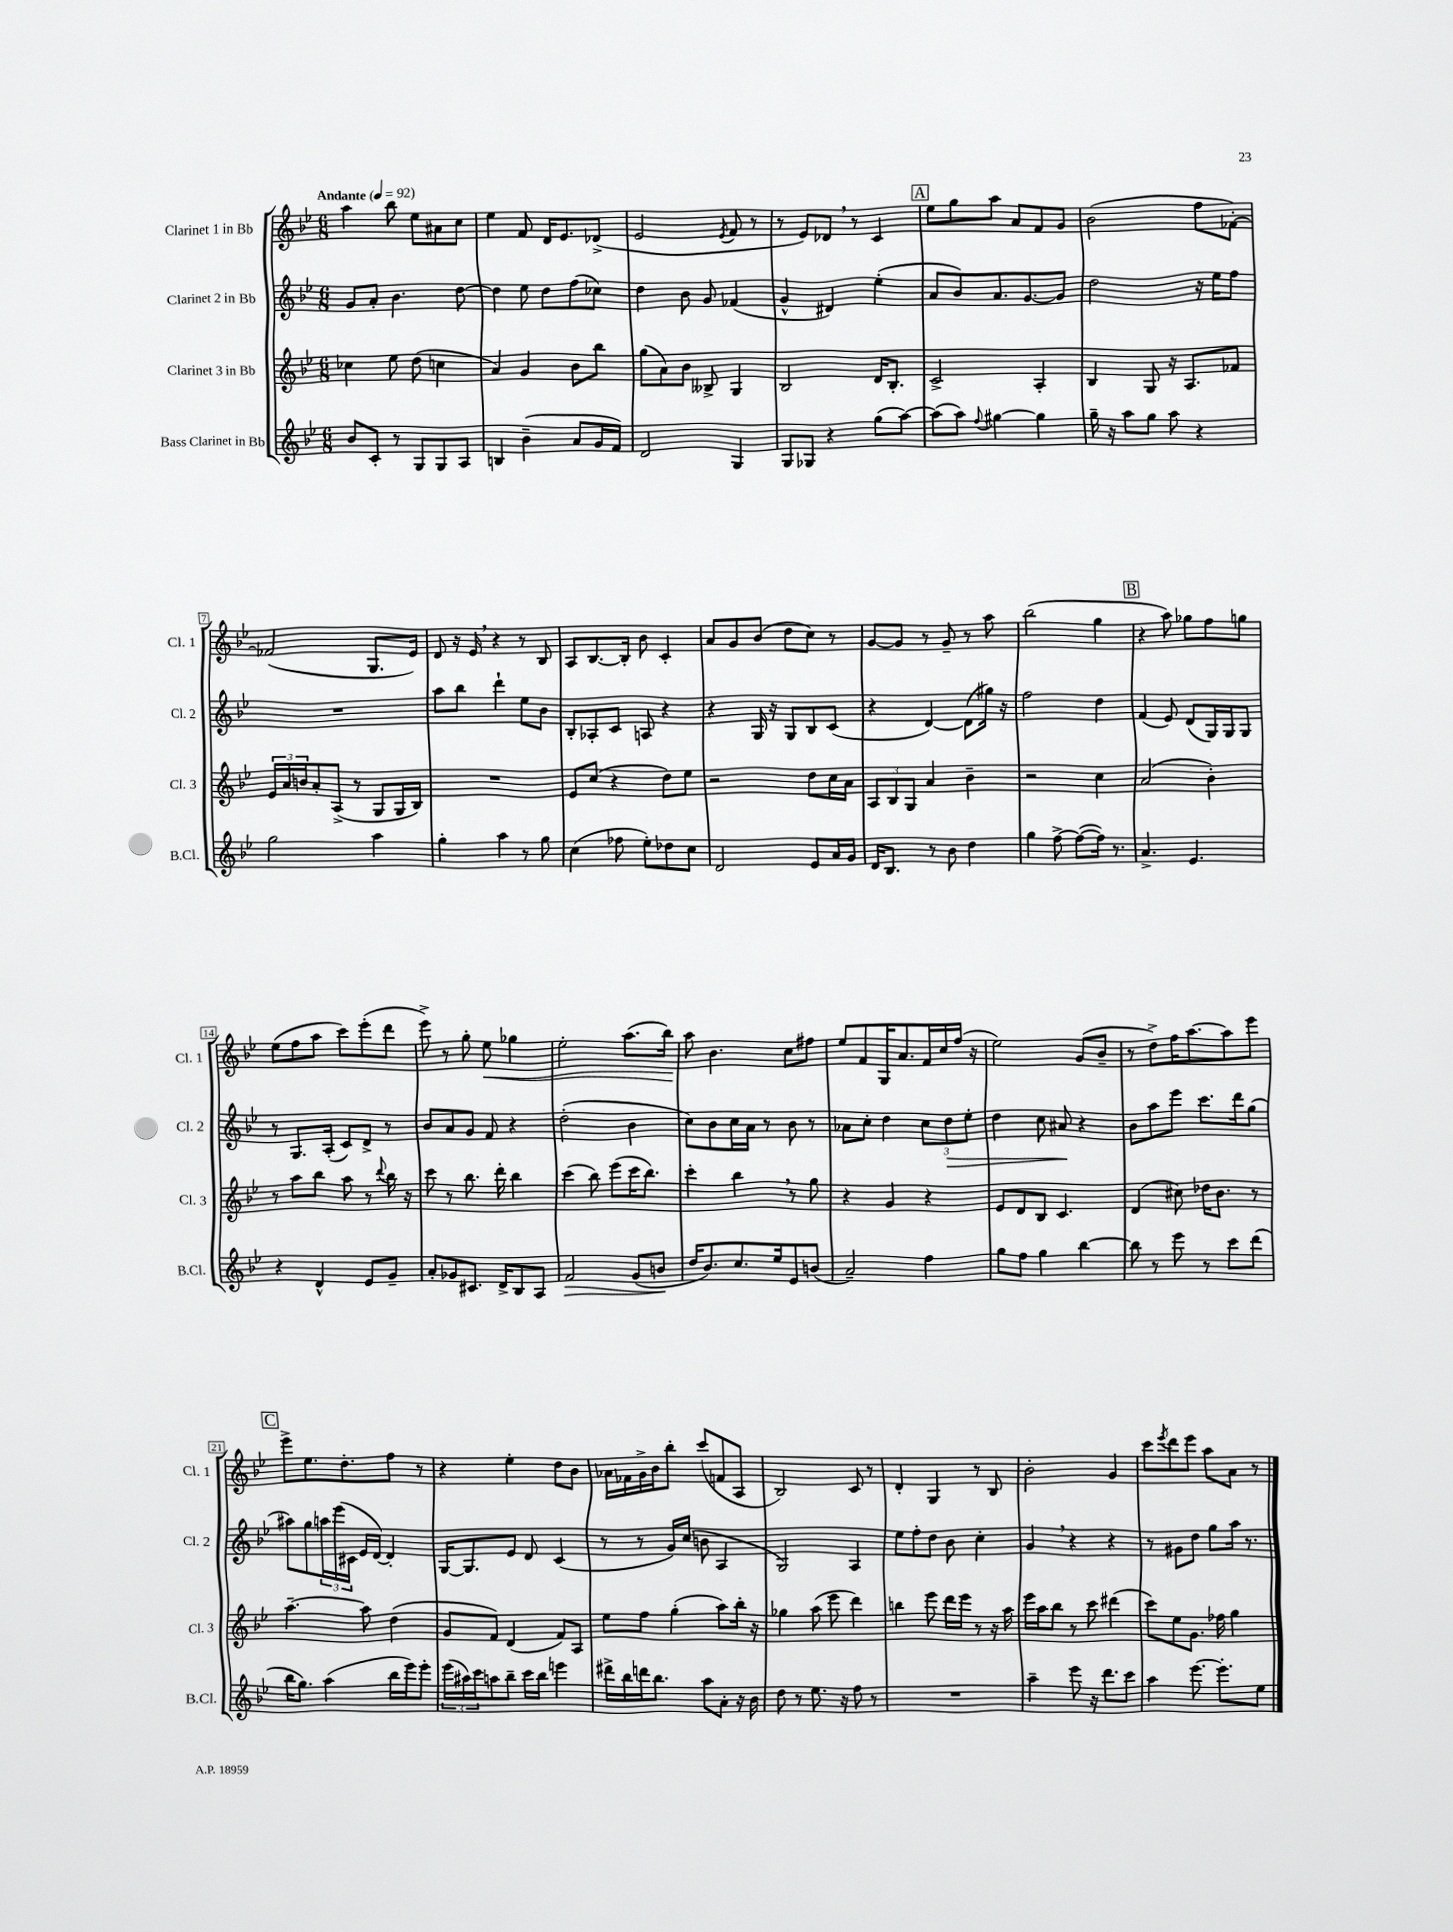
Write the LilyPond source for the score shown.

<<
\new StaffGroup <<
\new Staff = "s0" \with { instrumentName = "Clarinet 1 in Bb" shortInstrumentName = "Cl. 1" } {
    \clef treble \key bes \major \numericTimeSignature \time 6/8 \tempo "Andante" 4 = 92
    a''4 bes''8 ees''8 ais'8 c''8 |
    ees''4 f'8 d'16 ees'8. des'8->( |
    ees'2 \acciaccatura { ees'8 } f'8 r8 |
    r8 ees'8) des'8 \breathe r8 c'4 |
    \mark \markup { \box "A" } ees''8 g''8 a''8 a'8 f'8 g'8 |
    bes'2( f''8 fes'8~-.) |
    fes'2( g8. ees'16) |
    d'8 r16 ees'16 \breathe r4 r8 bes8 |
    a8 bes8.~ bes16-. bes'8 c'4-. |
    a'8 g'8 bes'8( d''8 c''8) r8 |
    g'8~ g'8 r8 g'8-- r8 a''8 |
    bes''2( g''4 |
    \mark \markup { \box "B" } r4 a''8) ges''8 f''8 g''8 |
    ees''8( f''8 a''8 c'''8) ees'''8-.( d'''8 |
    ees'''8->) r8 g''8-. ees''8\< ges''4 |
    ees''2-. a''8.( bes''16) |
    a''8\! bes'4. c''8 fis''8 |
    ees''8 f'8 g16 a'8. f'16 c''16 f''16( r16 |
    ees''2) g'8( bes'8-- |
    r8 d''8->) f''16 a''8.~ a''8 ees'''8 |
    \mark \markup { \box "C" } ees'''8-> ees''8. d''8.-. f''8 r8 |
    r4 ees''4-. d''8 bes'8 |
    aes'16 fes'16 g'16-> bes'16 bes''8-. c'''8( f'8 a8 |
    bes2) c'8 r8 |
    d'4-. g4 r8 bes8 |
    bes'2-. g'4 |
    c'''8 \acciaccatura { ees'''8 } d'''8 ees'''8 a''8 a'8 r8 \bar "|." |
}
\new Staff = "s1" \with { instrumentName = "Clarinet 2 in Bb" shortInstrumentName = "Cl. 2" } {
    \clef treble \key bes \major \numericTimeSignature \time 6/8
    g'8 a'8-. bes'4. d''8~ |
    d''4 ees''8 d''8 f''8( ces''8) |
    d''4 bes'8 g'8 fes'4( |
    g'4-^ dis'4) ees''4-.( |
    \mark \markup { \box "A" } a'8 bes'8) a'8. g'8.~ g'8 |
    d''2 r16 ees''16 f''8 |
    R2. |
    a''8 bes''8 d'''4-! ees''8 bes'8 |
    bes8-. aes8-. c'8 a8 r4 |
    r4 g16 r16 g8 bes8 c'8( |
    r4 d'4~) d'8( gis''16) r16 |
    f''2 d''4 |
    \mark \markup { \box "B" } f'4( ees'8) d'8( g16) g16 g8 |
    r8 g8. a16-.( c'8) d'8-> r8 |
    bes'8 a'8 g'8 f'8 r4 |
    d''2-.( bes'4 |
    c''8) bes'8 c''16 a'16 r8 bes'8 r8 |
    aes'8 c''8-. d''4 \tuplet 3/2 { c''8 d''8\> ees''8-. } |
    d''4 c''8 ais'8\! r4 |
    bes'8 a''8 ees'''8 c'''8. d'''16 g''8( |
    \mark \markup { \box "C" } ais''8) g''8 \tuplet 3/2 { a''16 ees'''16( cis'16 } ees'16 d'16~) d'4-. |
    g16~ g8. ees'8 d'8 c'4( |
    r8 r8 g'16) c''16( b'8 a4 |
    g2) a4 |
    ees''8 f''8-. d''8 bes'8 c''4-. |
    g'4 \breathe r4 r4 |
    r8 gis'8 d''8 g''8 a''16 r8. \bar "|." |
}
\new Staff = "s2" \with { instrumentName = "Clarinet 3 in Bb" shortInstrumentName = "Cl. 3" } {
    \clef treble \key bes \major \numericTimeSignature \time 6/8
    ces''4 ees''8 d''8( c''4 |
    a'4) g'4 bes'8 bes''8 |
    g''8( a'8) bes'8 beses8-> g4 |
    bes2 d'16 bes8.-. |
    \mark \markup { \box "A" } c'2-> a4-. |
    bes4 g8 r16 a8. fes'8 |
    \tuplet 3/2 { ees'16 a'16 b'16 } a'8-. a8->( r8 g8 g16 bes16) |
    R2. |
    ees'8 c''8( r4 d''8) ees''8 |
    r2 d''8 c''16 a'16 |
    \tuplet 3/2 { a8 bes8 g8 } a'4 bes'4-- |
    r2 c''4 |
    \mark \markup { \box "B" } a'2( bes'4-.) |
    r8 a''8 bes''8 a''8 r8 \appoggiatura { d'''8 } bes''16 r16 |
    c'''8 r8 bes''8. d'''16-. bes''4 |
    c'''4( bes''8) ees'''8( c'''16 bes''8.) |
    c'''4-. bes''4 \breathe r8 g''8 |
    r4 g'4 r4 |
    ees'8 d'8 bes8 c'4. |
    d'4( cis''8) des''16 bes'8. r8 |
    \mark \markup { \box "C" } a''4.~-- a''8 d''4( |
    g'8 f'8) d'4( f'8) a8 |
    ees''8 f''8 g''4-.( a''8) bes''16-. r16 |
    ges''4 a''8( ees'''8 d'''4) |
    b''4 ees'''8 d'''16 ees'''16 r8 r16 a''16 |
    ees'''16 a''16 bes''8 r8 c'''8 dis'''4( |
    c'''8) ees''8 g'8. fes''16 g''4 \bar "|." |
}
\new Staff = "s3" \with { instrumentName = "Bass Clarinet in Bb" shortInstrumentName = "B.Cl." } {
    \clef treble \key bes \major \numericTimeSignature \time 6/8
    bes'8 c'8-. r8 g8 g8 a8 |
    b4 bes'4--( a'8 g'16 f'16) |
    d'2 g4 |
    g8 ges8 r4 g''8( a''8~) |
    \mark \markup { \box "A" } a''8( a''8) \appoggiatura { f''8 } gis''4~ gis''4 |
    g''16-- r16 a''8 g''8 a''8 r4 |
    g''2 a''4 |
    g''4-. a''4 r8 g''8 |
    c''4( fes''8 ees''8-.) des''8 c''8 |
    d'2 ees'8 a'16 g'16 |
    d'16 bes8. r8 bes'8 d''4 |
    g''4 f''8~-> f''8~( f''16) r8. |
    \mark \markup { \box "B" } a'4.-> ees'4. |
    r4 d'4-^ ees'8 g'8-- |
    a'8-. ges'8 cis'8. d'16-> bes8 a8 |
    f'2\> g'8( b'8\! |
    d''16 bes'8.) c''8. ees''16 ees'8 b'8( |
    a'2--) f''4 |
    g''8 f''8 g''4 bes''4~ |
    bes''8 r8 ees'''8 r8 c'''8 d'''8( |
    \mark \markup { \box "C" } bes''16 g''8.) a''4( bes''16 ees'''16) ees'''8-. |
    \tuplet 3/2 { ees'''16( ais''16) c'''16 } a''8 bes''8-- c'''16 bes''16 e'''4 |
    dis'''16-> bes''16 d'''16 bes''8. a''8 a'8-. r16 bes'16 |
    d''8 r8 ees''8. r16 f''8 r8 |
    R2. |
    a''4-- ees'''8 r16 d'''8. c'''8 |
    a''4 ees'''8.~ ees'''8.-. ees''8 \bar "|." |
}
>>
>>
\layout { \context { \Score \override BarNumber.stencil = #(make-stencil-boxer 0.1 0.3 ly:text-interface::print) } }
